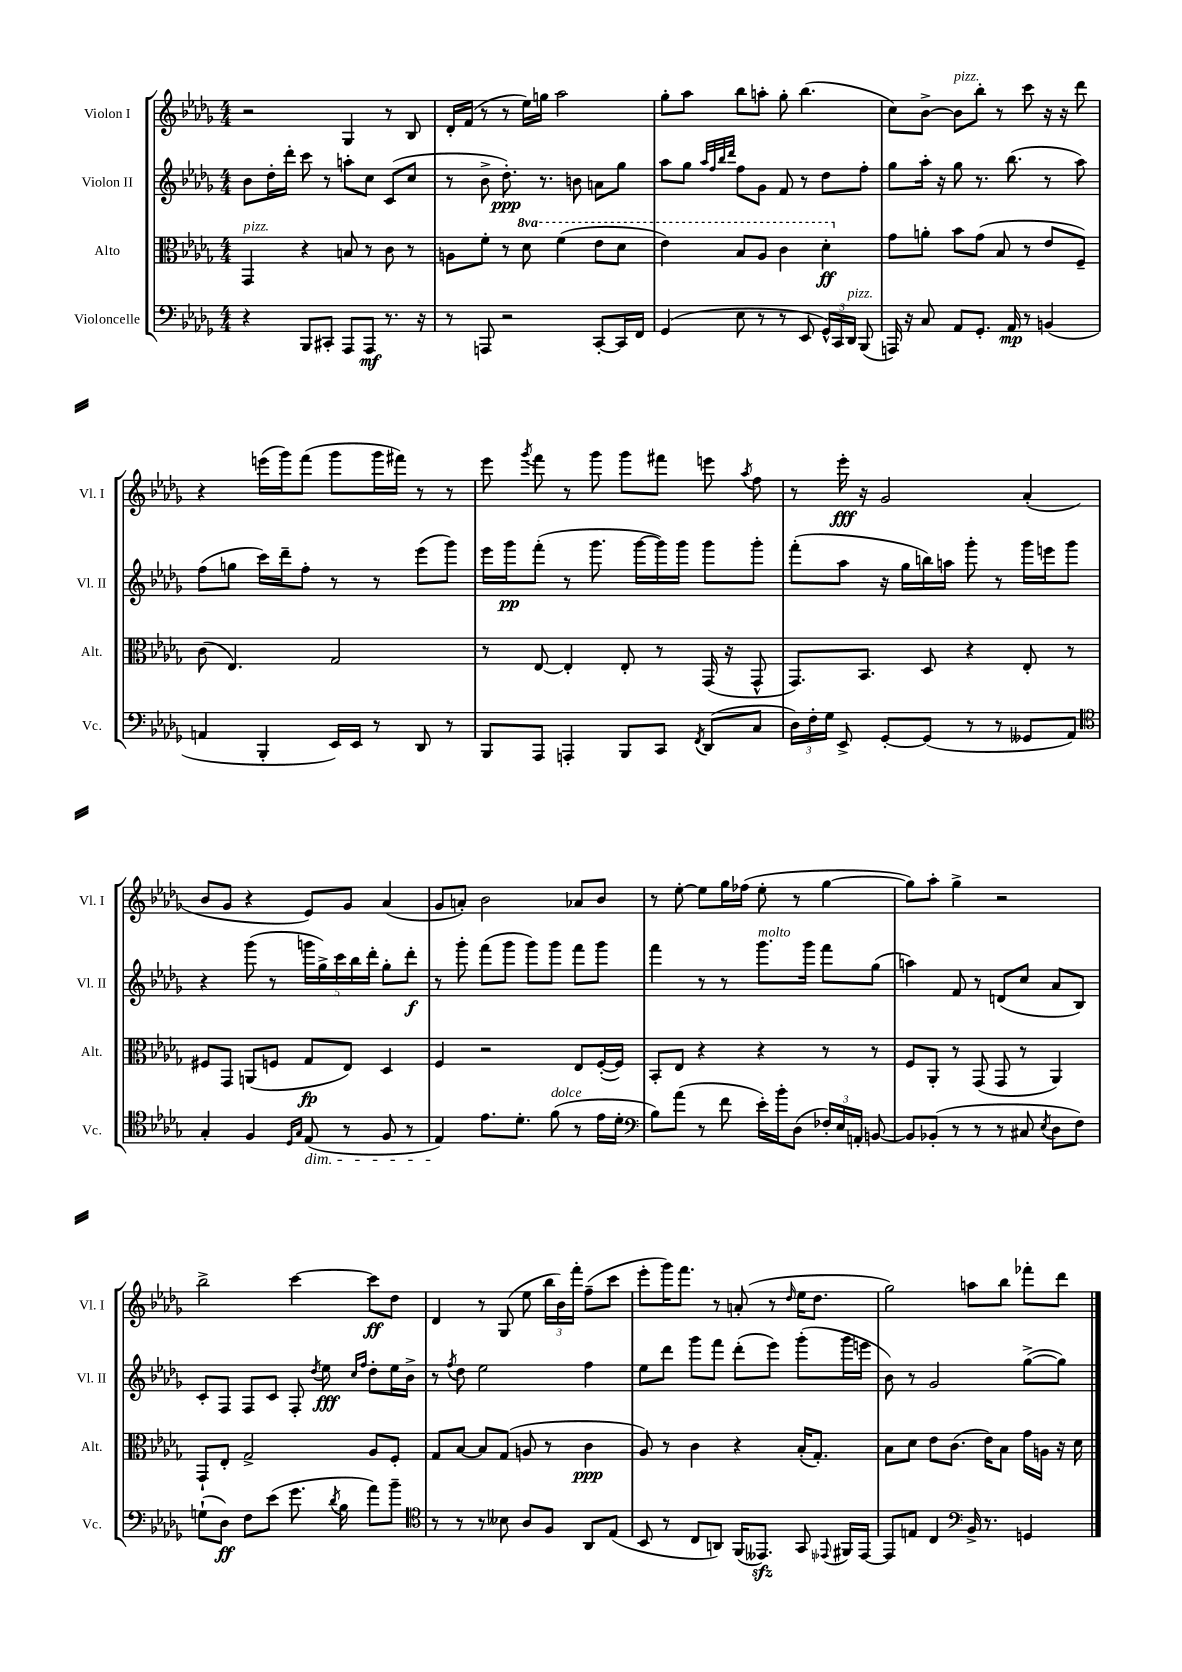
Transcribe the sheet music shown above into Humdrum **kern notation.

**kern	**dynam	**kern	**dynam	**kern	**dynam	**kern	**dynam
*part4	*part4	*part3	*part3	*part2	*part2	*part1	*part1
*staff4	*staff4	*staff3	*staff3	*staff2	*staff2	*staff1	*staff1
*I"Violoncelle	*	*I"Alto	*	*I"Violon II	*	*I"Violon I	*
*I'Vc.	*	*I'Alt.	*	*I'Vl. II	*	*I'Vl. I	*
*clefF4	*	*clefC3	*	*clefG2	*	*clefG2	*
*k[b-e-a-d-g-]	*	*k[b-e-a-d-g-]	*	*k[b-e-a-d-g-]	*	*k[b-e-a-d-g-]	*
*M4/4	*	*M4/4	*	*M4/4	*	*M4/4	*
=3	=3	=3	=3	=3	=3	=3	=3
!	!	!LO:TX:a:i:t=pizz.	!	!	!	!	!
4r	.	4GG-/	.	8b-\L	.	2r	.
.	.	.	.	16dd-'\L	.	.	.
.	.	.	.	16ddd-'\JJ	.	.	.
8BBB-/L	.	4r	.	8ccc\	.	.	.
8CC#X'/J	.	.	.	8r	.	.	.
8AAA-/L	.	8Bn/	.	8aan'\L	.	4G-/	.
8AAA-/J	mf	8r	.	8cc\J	.	.	.
8.r	.	8c\	.	(8c/L	.	8r	.
.	.	8r	.	8cc/J	.	8B-/	.
16r	.	.	.	.	.	.	.
=4	=4	=4	=4	=4	=4	=4	=4
8r	.	8An\L	.	8r	.	16d-'/LL	.
.	.	.	.	.	.	(16f/JJ	.
8AAAn/	.	8f'\J	.	8b-^\	.	8r	.
2r	.	8r	.	8.dd-'\)	ppp	8r	.
*	*	*8va	*	*	*	*	*
.	.	8dd-\	.	.	.	16ee-\LL)	.
.	.	.	.	8.r	.	16ggn\JJ	.
.	.	(4ff\	.	.	.	2aa-\	.
.	.	.	.	8bn\	.	.	.
[8CC'/L	.	8ee-\L	.	8an\L	.	.	.
16CC/L]	.	8dd-\J	.	8gg-\J	.	.	.
16FF/JJ	.	.	.	.	.	.	.
=5	=5	=5	=5	=5	=5	=5	=5
(4GG-/	.	4ee-\)	.	8aa-\L	.	8gg-'\L	.
.	.	.	.	8gg-\J	.	8aa-\J	.
.	.	.	.	32qqaa-/LLL	.	.	.
.	.	.	.	32qqff/	.	.	.
.	.	.	.	32qqbb-/	.	.	.
.	.	.	.	32qqddd-/JJJ	.	.	.
8E-\	.	8b-/L	.	8ff\L	.	8bb-\L	.
8r	.	8a-/J	.	8g-\J	.	8aan'\J	.
8r	.	4cc\	.	8f/	.	8gg-'\	.
8EE-/	.	.	.	8r	.	(4.bb-\	.
24GG-^^/LL)	.	4dd-'\	ff	8dd-\L	.	.	.
24CC/	.	.	.	.	.	.	.
!LO:TX:a:i:t=pizz.	!	!	!	!	!	!	!
24DD-/JJ	.	.	.	.	.	.	.
(8BBB-/	.	.	.	8ff'\J	.	.	.
=6	=6	=6	=6	=6	=6	=6	=6
*	*	*X8va	*	*	*	*	*
16AAAn/)	.	8g-\L	.	8gg-\L	.	8cc\L)	.
16r	.	.	.	.	.	.	.
8C/	.	8an'\J	.	16aa-'\Jk	.	[8b-^\J	.
.	.	.	.	16r	.	.	.
!	!	!	!	!	!	!LO:TX:a:i:t=pizz.	!
8AA-/L	.	8b-\L	.	8gg-\	.	8b-\L]	.
8.GG-'/J	.	(8g-\J	.	8.r	.	8bb-'\J	.
.	.	8B-/	.	.	.	8r	.
16AA-/	mp	.	.	(8.bb-\	.	.	.
8r	.	8r	.	.	.	8ccc\	.
(4BBn/	.	8e-/L	.	8r	.	16r	.
.	.	.	.	.	.	16r	.
.	.	8F~/J)	.	8aa-\)	.	8ddd-\	.
!!LO:LB:g=z
=7	=7	=7	=7	=7	=7	=7	=7
4AAn/	.	(8c\	.	(8ff\L	.	4r	.
.	.	4.E-/)	.	8ggn\J	.	.	.
4BBB-'/	.	.	.	16ccc\LL)	.	(16eeen\LL	.
.	.	.	.	16ddd-~\J	.	16ggg-\J)	.
.	.	.	.	8ff'\J	.	(8fff\J	.
16EE-/LL)	.	2G-/	.	8r	.	8ggg-\L	.
16EE-/JJ	.	.	.	.	.	.	.
8r	.	.	.	8r	.	16ggg-\L	.
.	.	.	.	.	.	16fff#X\JJ)	.
8DD-/	.	.	.	(8eee-\L	.	8r	.
8r	.	.	.	8ggg-\J)	.	8r	.
=8	=8	=8	=8	=8	=8	=8	=8
8BBB-/L	.	8r	.	16eee-\LL	.	8eee-\	.
.	.	.	.	16ggg-\J	pp	.	.
.	.	.	.	.	.	8qggg-/	.
8AAA-/J	.	[8E-/	.	(8fff'\J	.	8fff\	.
4AAAn'/	.	4E-'/]	.	8r	.	8r	.
.	.	.	.	8.ggg-\	.	8ggg-\	.
8BBB-/L	.	8E-'/	.	.	.	8ggg-\L	.
.	.	.	.	[16ggg-\LL	.	.	.
8CC/J	.	8r	.	16ggg-\])	.	8fff#X\J	.
.	.	.	.	16ggg-\JJ	.	.	.
8qFF/	.	.	.	.	.	.	.
(8DD-/L	.	(16GG-/	.	8ggg-\L	.	8eeen\	.
.	.	16r	.	.	.	.	.
.	.	.	.	.	.	8qaa-/	.
8C/J	.	8GG-^^/	.	8ggg-'\J	.	8ff\	.
=9	=9	=9	=9	=9	=9	=9	=9
24D-\LL)	.	8.GG-/L)	.	(8fff'\L	.	8r	.
24F'\	.	.	.	.	.	.	.
24G-\JJ	.	.	.	.	.	.	.
8EE-^/	.	.	.	8aa-\J	.	16eee-'\	fff
.	.	8.BB-/J	.	.	.	16r	.
[8GG-'/L	.	.	.	16r	.	2g-/	.
.	.	.	.	16gg-\LL	.	.	.
(8GG-/J]	.	8D-/	.	16bbn\)	.	.	.
.	.	.	.	16aan\JJ	.	.	.
8r	.	4r	.	8ggg-'\	.	.	.
8r	.	.	.	8r	.	.	.
8GG--X/L	.	8E-'/	.	16ggg-\LL	.	(4a-'/	.
.	.	.	.	16eeen\J	.	.	.
8AA-/J)	.	8r	.	8ggg-\J	.	.	.
!!LO:LB:g=z
=10	=10	=10	=10	=10	=10	=10	=10
*clefC4	*	*	*	*	*	*	*
4G-'/	.	8F#X/L	.	4r	.	8b-/L	.
.	.	8GG-/J	.	.	.	8g-/J	.
4F/	.	(8AAn/L	.	(8ggg-\	.	4r	.
.	.	8Fn/J	.	8r	.	.	.
16qqD-/LL	.	.	.	.	.	.	.
16qqG-/JJ	.	.	.	.	.	.	.
!LO:TX:b:i:t=dim.	!	!	!	!	!	!	!
(8E-/	.	8G-/L	fp	20gggn\LL	.	8e-/L)	.
.	.	.	.	20gg-^\)	.	.	.
.	.	.	.	20ccc\	.	.	.
8r	.	8E-/J)	.	.	.	8g-/J	.
.	.	.	.	20bb-\	.	.	.
.	.	.	.	20ddd-'\JJ	.	.	.
8F/	.	4D-/	.	8gg-'\L	.	(4a-/	.
8r	.	.	.	8ddd-'\J	f	.	.
=11	=11	=11	=11	=11	=11	=11	=11
4E-/)	.	4F/	.	8r	.	8g-/L	.
.	.	.	.	8ggg-'\	.	8an'/J)	.
8.e-\L	.	2r	.	(8fff\L	.	2b-\	.
.	.	.	.	8ggg-\J	.	.	.
8.d-'\J	.	.	.	.	.	.	.
.	.	.	.	8ggg-\L)	.	.	.
!LO:TX:a:i:t=dolce	!	!	!	!	!	!	!
(8f\	.	.	.	8ggg-\J	.	.	.
8r	.	8E-/L	.	8fff\L	.	8a-X/L	.
16e-\LL	.	([16F'/L	.	8ggg-\J	.	8b-/J	.
16d-'\JJ	.	16F/JJ])	.	.	.	.	.
=12	=12	=12	=12	=12	=12	=12	=12
*clefF4	*	*	*	*	*	*	*
8B-\L)	.	8BB-'/L	.	4fff\	.	8r	.
(8a-\J	.	8E-/J	.	.	.	[8ee-'\	.
8r	.	4r	.	8r	.	8ee-\L]	.
8f\	.	.	.	8r	.	16gg-\L	.
.	.	.	.	.	.	(16ff-X\JJ	.
!	!	!	!	!LO:TX:a:i:t=molto	!	!	!
16e-'\LL)	.	4r	.	8.ggg-\L	.	8ee-'\	.
16b-'\J	.	.	.	.	.	.	.
(8D-\J	.	.	.	.	.	8r	.
.	.	.	.	16ggg-\Jk	.	.	.
24F-X'/LL)	.	8r	.	8fff\L	.	[4gg-\	.
24E-/	.	.	.	.	.	.	.
24AAn'/JJ	.	.	.	.	.	.	.
[8BBn/	.	8r	.	(8gg-\J	.	.	.
=13	=13	=13	=13	=13	=13	=13	=13
8BB/L]	.	8F/L	.	4aan\)	.	8gg-\L])	.
(8BB-X'/J	.	8AA-'/J	.	.	.	8aa-'\J	.
8r	.	8r	.	8f/	.	4gg-^\	.
8r	.	(8GG-/	.	8r	.	.	.
8r	.	8GG-/	.	(8dn/L	.	2r	.
8C#X/	.	8r	.	8cc/J	.	.	.
8qE-/	.	.	.	.	.	.	.
8D-\L	.	4AA-/)	.	8a-/L	.	.	.
8F\J)	.	.	.	8B-/J)	.	.	.
!!LO:LB:g=z
=14	=14	=14	=14	=14	=14	=14	=14
(8Gn`\L	.	8GG-`/L	.	8c'/L	.	2bb-^\	.
8D-\J)	ff	8E-'/J	.	8F/J	.	.	.
8F\L	.	2G-^/	.	8F/L	.	.	.
(8e-\J	.	.	.	8c/J	.	.	.
8.g-\	.	.	.	8F'/	.	[4ccc\	.
.	.	.	.	8qdd-/	.	.	.
.	.	.	.	8ee-\	fff	.	.
8qd-/	.	.	.	.	.	.	.
16B-\	.	.	.	.	.	.	.
.	.	.	.	16qqcc/LL	.	.	.
.	.	.	.	16qqff/JJ	.	.	.
8a-\L)	.	8A-/L	.	8dd-'\L	.	8ccc\L]	ff
8b-~\J	.	8F'/J	.	16ee-\L	.	8dd-\J	.
.	.	.	.	16b-^\JJ	.	.	.
=15	=15	=15	=15	=15	=15	=15	=15
*clefC4	*	*	*	*	*	*	*
8r	.	8G-/L	.	8r	.	4d-/	.
.	.	.	.	8qff/	.	.	.
8r	.	[8B-/J	.	8dd-\	.	.	.
8r	.	8B-/L]	.	2ee-\	.	8r	.
8B--X\	.	(8G-/J	.	.	.	(8G-/	.
8A-/L	.	8An/	.	.	.	8ee-\	.
8F/J	.	8r	.	.	.	24bb-\LL	.
.	.	.	.	.	.	24b-\)	.
.	.	.	.	.	.	24fff'\JJ	.
8AA-/L	.	4c\	ppp	4ff\	.	(8ff~\L	.
(8E-/J	.	.	.	.	.	8ccc\J	.
=16	=16	=16	=16	=16	=16	=16	=16
8BB-/	.	8A-/)	.	8ee-\L	.	8eee-'\L	.
8r	.	8r	.	8ddd-\J	.	16ggg-\K)	.
.	.	.	.	.	.	8.fff\J	.
8C/L	.	4c\	.	8ggg-\L	.	.	.
8AAn/J)	.	.	.	8fff\J	.	8r	.
(16FF/KL	.	4r	.	(8ddd-'\L	.	(8an'/	.
8.EE--Xzz/J)	.	.	.	.	.	.	.
.	.	.	.	8eee-\J)	.	8r	.
.	.	.	.	.	.	16qqdd-/	.
8GG-/	.	(16B-'/KL	.	(8ggg-'\L	.	16ee-\KL	.
.	.	8.G-'/J)	.	.	.	8.dd-\J	.
8qqEE-X/	.	.	.	.	.	.	.
16FF#X/LL	.	.	.	16ggg-\L	.	.	.
[16EE-/JJ	.	.	.	16eeen\JJ	.	.	.
=17	=17	=17	=17	=17	=17	=17	=17
8EE-/L]	.	8B-\L	.	8b-\)	.	2gg-\)	.
8En/J	.	8d-\J	.	8r	.	.	.
4C/	.	8e-\L	.	2g-/	.	.	.
.	.	(8.c\J	.	.	.	.	.
*clefF4	*	*	*	*	*	*	*
16BB-^/	.	.	.	.	.	8aan\L	.
8.r	.	16e-\KL)	.	.	.	.	.
.	.	8B-\J	.	.	.	8bb-\J	.
4GGn/	.	16g-\LL	.	([8gg-^\L	.	8fff-X'\L	.
.	.	16An\JJ	.	.	.	.	.
.	.	16r	.	8gg-\J])	.	8ddd-\J	.
.	.	16d-\	.	.	.	.	.
==	==	==	==	==	==	==	==
*-	*-	*-	*-	*-	*-	*-	*-
